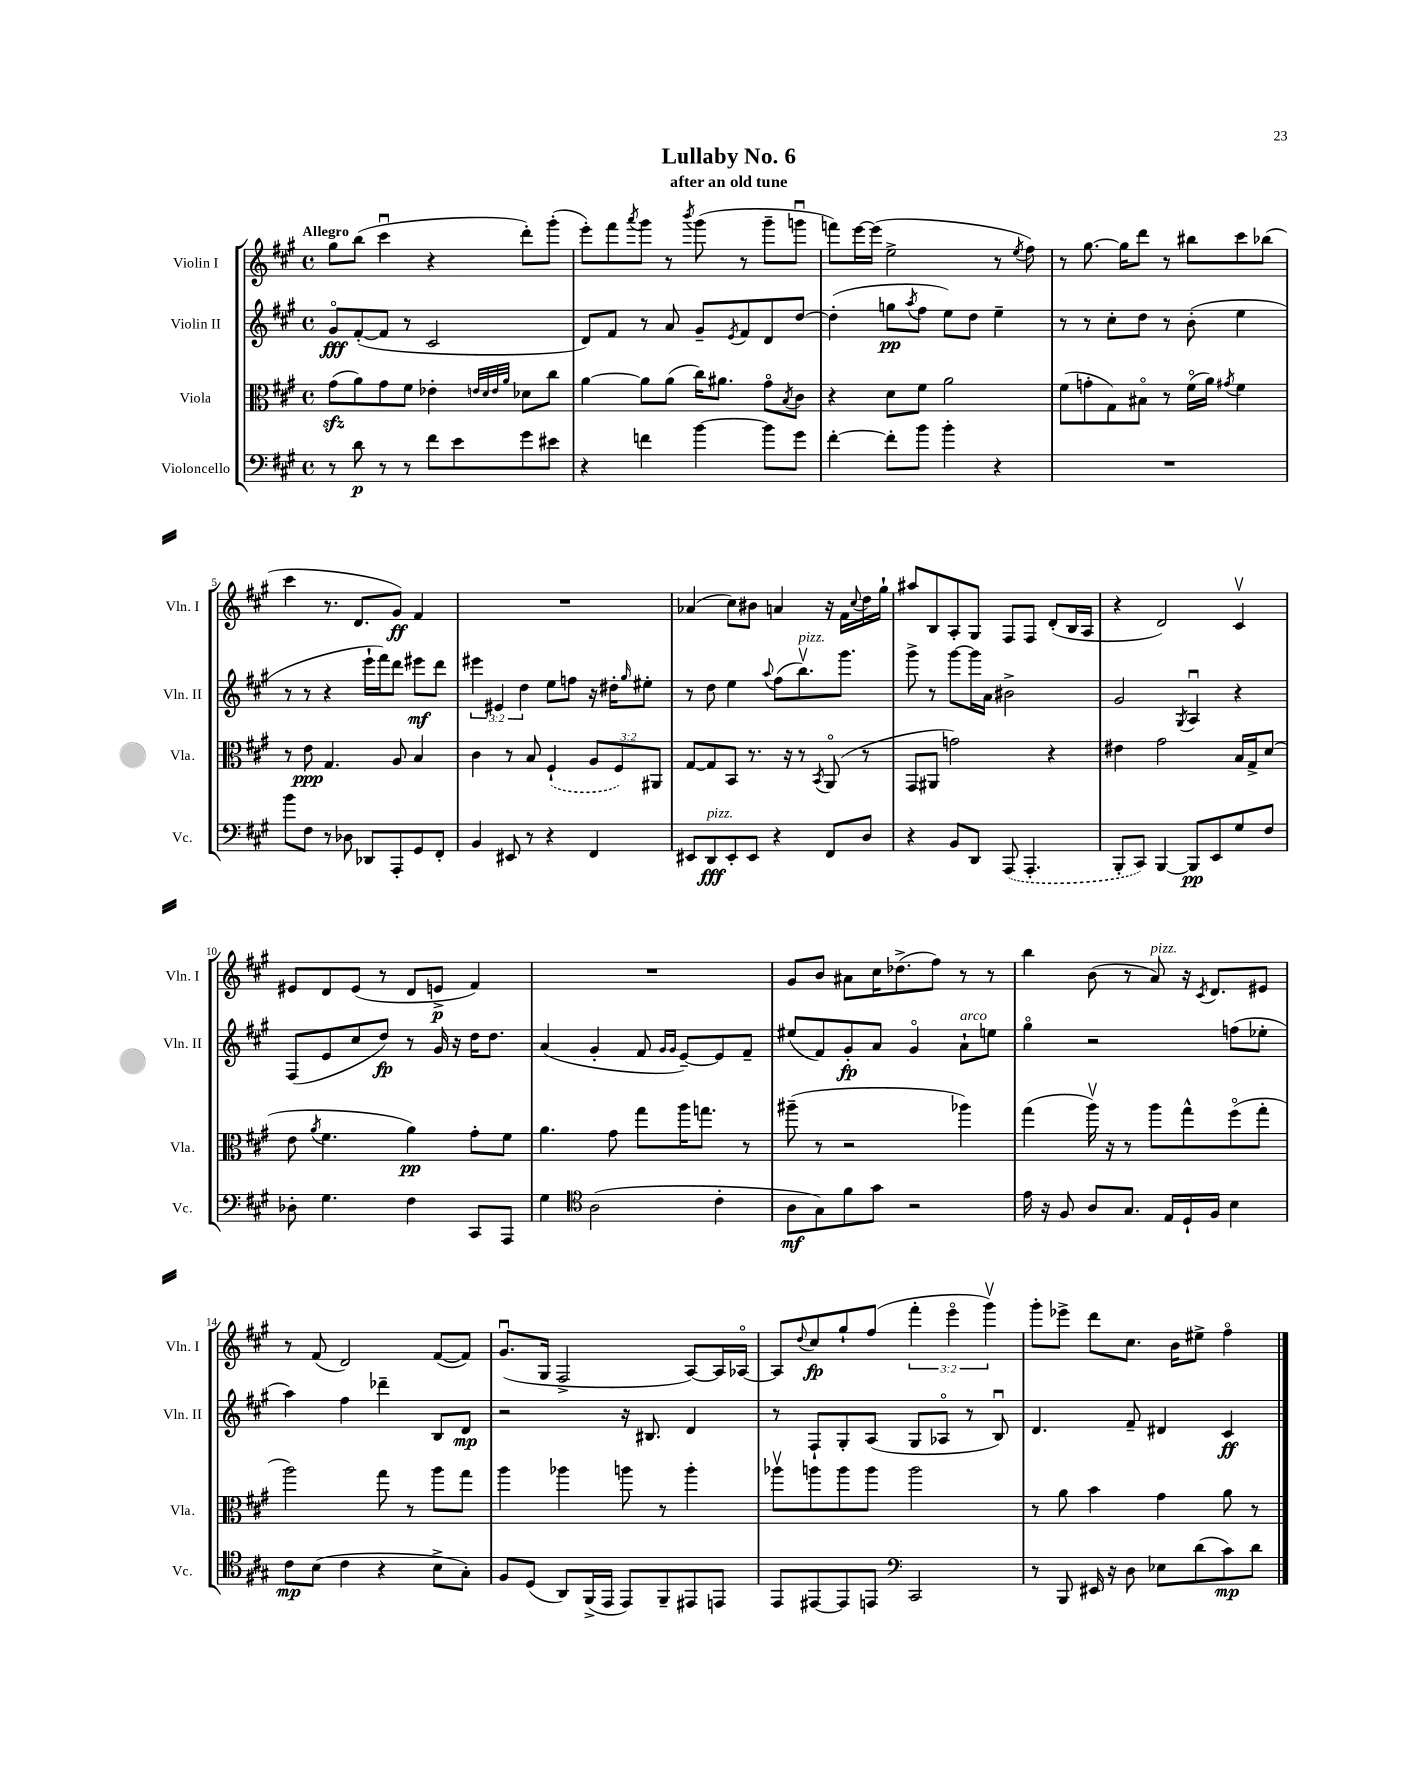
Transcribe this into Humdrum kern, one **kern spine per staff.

**kern	**dynam	**kern	**dynam	**kern	**dynam	**kern	**dynam
*part4	*part4	*part3	*part3	*part2	*part2	*part1	*part1
*staff4	*staff4	*staff3	*staff3	*staff2	*staff2	*staff1	*staff1
*I"Violoncello	*	*I"Viola	*	*I"Violin II	*	*I"Violin I	*
*I'Vc.	*	*I'Vla.	*	*I'Vln. II	*	*I'Vln. I	*
*clefF4	*	*clefC3	*	*clefG2	*	*clefG2	*
*k[f#c#g#]	*	*k[f#c#g#]	*	*k[f#c#g#]	*	*k[f#c#g#]	*
*M4/4	*	*M4/4	*	*M4/4	*	*M4/4	*
*met(c)	*	*met(c)	*	*met(c)	*	*met(c)	*
=1	=1	=1	=1	=1	=1	=1	=1
!	!	!	!	!	!	!LO:TX:a:B:t=Allegro	!
8r	.	(8g#zz\L	.	8g#/L	fff	8gg#\L	.
8d\	p	8a\)	.	([8f#'/	.	(8bb\J	.
8r	.	8g#\	.	8f#/J]	.	4ccc#u\	.
8r	.	8f#\J	.	8r	.	.	.
8f#\L	.	4e-X'\	.	2c#/	.	4r	.
8e\	.	.	.	.	.	.	.
.	.	32qqen/LLL	.	.	.	.	.
.	.	32qqd/	.	.	.	.	.
.	.	32qqe/	.	.	.	.	.
.	.	32qqa/JJJ	.	.	.	.	.
8g#\	.	8d-X\L	.	.	.	8ddd'\L)	.
8e#X\J	.	8cc#\J	.	.	.	(8ggg#'\J	.
=2	=2	=2	=2	=2	=2	=2	=2
4r	.	[4a\	.	8d/L)	.	8eee'\L)	.
.	.	.	.	8f#/J	.	8fff#\	.
.	.	.	.	.	.	8qaaa/	.
4fn\	.	8a\L]	.	8r	.	8ggg#\J	.
.	.	(8a\J	.	8a/	.	8r	.
.	.	.	.	.	.	8qbbb/	.
[4b\	.	16cc#\KL)	.	8g#~/L	.	(8ggg#\	.
.	.	8.a#X\J	.	.	.	.	.
.	.	.	.	8qe/	.	.	.
.	.	.	.	8f#/	.	8r	.
8b\L]	.	8g#\L	.	8d/	.	8ggg#~\L	.
.	.	8qB/	.	.	.	.	.
8g#\J	.	8c#\J	.	[8dd/J	.	8gggnu\J	.
=3	=3	=3	=3	=3	=3	=3	=3
[4f#'\	.	4r	.	(4dd'\]	.	8fffn\L)	.
.	.	.	.	.	.	[16eee\L	.
.	.	.	.	.	.	(16eee\JJ]	.
8f#'\L]	.	8d\L	.	8ggn\L	pp	2ee^\	.
.	.	.	.	8qaa/	.	.	.
8b\J	.	8f#\J	.	8ff#\J	.	.	.
4b'\	.	2a\	.	8ee\L)	.	.	.
.	.	.	.	8dd\J	.	.	.
4r	.	.	.	4ee~\	.	8r	.
.	.	.	.	.	.	8qee/	.
.	.	.	.	.	.	8ff#\)	.
=4	=4	=4	=4	=4	=4	=4	=4
1r	.	(8f#\L	.	8r	.	8r	.
.	.	8gn'\	.	8r	.	[8.gg#\	.
.	.	8G#\)	.	8cc#'\L	.	.	.
.	.	.	.	.	.	16gg#\KL]	.
.	.	8B#X\J	.	8dd\J	.	8ddd\J	.
.	.	8r	.	8r	.	8r	.
.	.	(16f#\LL	.	(8b'\	.	8bb#X\L	.
.	.	16a\JJ)	.	.	.	.	.
.	.	8qg#X/	.	.	.	.	.
.	.	4f#\	.	4ee\	.	8ccc#\	.
.	.	.	.	.	.	(8bb-X\J	.
!!LO:LB:g=z
=5	=5	=5	=5	=5	=5	=5	=5
8b\L	.	8r	.	8r	.	4ccc#\	.
8F#\J	.	8e\	ppp	8r	.	.	.
8r	.	4.G#/	.	4r	.	8.r	.
8D-X\	.	.	.	.	.	.	.
.	.	.	.	.	.	8.d/L	.
8DD-X/L	.	.	.	16eee`\LL	.	.	.
.	.	.	.	16fff#\J)	.	.	.
8AAA'/	.	8A/	.	8ddd\J	.	8g#/J)	ff
8GG#/	.	4B/	.	8eee#X\L	mf	4f#/	.
8FF#'/J	.	.	.	8ddd\J	.	.	.
=6	=6	=6	=6	=6	=6	=6	=6
4BB/	.	4c#\	.	6eee#X\	.	1r	.
.	.	.	.	6e#X/	.	.	.
8EE#X/	.	8r	.	.	.	.	.
.	.	.	.	6dd\	.	.	.
8r	.	8B/	.	.	.	.	.
4r	.	(4F#`/	.	8ee\L	.	.	.
.	.	.	.	8ffn\J	.	.	.
4FF#/	.	12A/L	.	16r	.	.	.
.	.	.	.	16dd#X'\KL	.	.	.
.	.	12F#/)	.	.	.	.	.
.	.	.	.	16qqgg#/	.	.	.
.	.	.	.	8ee#X'\J	.	.	.
.	.	12AA#X/J	.	.	.	.	.
=7	=7	=7	=7	=7	=7	=7	=7
8EE#X/L	.	[8G#/L	.	8r	.	(4a-X/	.
!LO:TX:a:i:t=pizz.	!	!	!	!	!	!	!
8DD/	fff	8G#/]	.	8dd\	.	.	.
8EE#'/	.	8BB/J	.	4ee\	.	8cc#\L)	.
8EE#/J	.	8.r	.	.	.	8b#X\J	.
.	.	.	.	8qqaa/	.	.	.
4r	.	.	.	(8ff#\L	.	4an/	.
.	.	16r	.	.	.	.	.
!	!	!	!	!LO:TX:a:i:t=pizz.	!	!	!
.	.	8r	.	8.bbv\)	.	.	.
.	.	8qBB/	.	.	.	.	.
8FF#/L	.	(8AA/	.	.	.	16r	.
.	.	.	.	8.ggg#\J	.	16f#\LL	.
.	.	.	.	.	.	8qqcc#/	.
8D/J	.	8r	.	.	.	16dd\	.
.	.	.	.	.	.	16gg#`\JJ	.
=8	=8	=8	=8	=8	=8	=8	=8
4r	.	8GG#/L	.	8ggg#^\	.	8aa#X/L	.
.	.	8AA#X/J	.	8r	.	8B/	.
8BB/L	.	2gn\)	.	[8ggg#\L	.	8A'/	.
8DD/J	.	.	.	16ggg#\L]	.	8G#/J	.
.	.	.	.	16a\JJ	.	.	.
(8AAA/	.	.	.	2b#X^\	.	8F#/L	.
4.AAA'/	.	.	.	.	.	8F#/J	.
.	.	4r	.	.	.	(8d'/L	.
.	.	.	.	.	.	16B/L	.
.	.	.	.	.	.	16A/JJ	.
=9	=9	=9	=9	=9	=9	=9	=9
8BBB'/L	.	4e#X\	.	2g#/	.	4r	.
8CC#/J)	.	.	.	.	.	.	.
[4BBB/	.	2g#\	.	.	.	2d/)	.
.	.	.	.	8qG#/	.	.	.
8BBB/L]	pp	.	.	4Au/	.	.	.
8EE/	.	.	.	.	.	.	.
8G#/	.	16B/LL	.	4r	.	4c#v/	.
.	.	16G#^/J	.	.	.	.	.
8F#/J	.	(8d/J	.	.	.	.	.
!!LO:LB:g=z
=10	=10	=10	=10	=10	=10	=10	=10
8D-X'\	.	8e\	.	(8F#/L	.	8e#X/L	.
.	.	8qa/	.	.	.	.	.
4.G#\	.	4.f#\	.	8e/	.	8d/	.
.	.	.	.	8cc#/	.	(8e#/J	.
.	.	.	.	8dd/J)	fp	8r	.
4F#\	.	4a\)	pp	8r	.	8d/L	.
.	.	.	.	16g#/	.	8en^/J	p
.	.	.	.	16r	.	.	.
8CC#/L	.	8g#'\L	.	16dd\KL	.	4f#/)	.
.	.	.	.	8.dd\J	.	.	.
8AAA/J	.	8f#\J	.	.	.	.	.
=11	=11	=11	=11	=11	=11	=11	=11
4G#\	.	4.a\	.	(4a/	.	1r	.
*clefC4	*	*	*	*	*	*	*
(2A\	.	.	.	4g#'/	.	.	.
.	.	8g#\	.	.	.	.	.
.	.	8gg#\L	.	8f#/	.	.	.
.	.	.	.	16qqg#/LL	.	.	.
.	.	.	.	16qqg#/JJ	.	.	.
.	.	16aa\K	.	[8e~/L)	.	.	.
.	.	8.ggn\J	.	.	.	.	.
4c#'\	.	.	.	8e/]	.	.	.
.	.	8r	.	8f#~/J	.	.	.
=12	=12	=12	=12	=12	=12	=12	=12
8A\L	mf	(8aa#X~\	.	(8ee#X/L	.	8g#/L	.
8G#\)	.	8r	.	8f#/)	.	8b/J	.
8f#\	.	2r	.	8g#'/	fp	8a#X\L	.
8g#\J	.	.	.	8a/J	.	16cc#\K	.
.	.	.	.	.	.	(8.dd-X^\	.
2r	.	.	.	4g#/	.	.	.
.	.	.	.	.	.	8ff#\J)	.
!	!	!	!	!LO:TX:a:i:t=arco	!	!	!
.	.	4aa-X\)	.	8a`\L	.	8r	.
.	.	.	.	8een\J	.	8r	.
=13	=13	=13	=13	=13	=13	=13	=13
16e\	.	(4gg#\	.	4gg#\	.	4bb\	.
16r	.	.	.	.	.	.	.
8F#/	.	.	.	.	.	.	.
8A/L	.	16aav\)	.	2r	.	(8b\	.
.	.	16r	.	.	.	.	.
8.G#/J	.	8r	.	.	.	8r	.
!	!	!	!	!	!	!LO:TX:a:i:t=pizz.	!
.	.	8aa\L	.	.	.	8a/)	.
16E/LL	.	.	.	.	.	.	.
16D`/	.	8gg#^^\	.	.	.	16r	.
.	.	.	.	.	.	8qc#/	.
16F#/JJ	.	.	.	.	.	8.d/L	.
4B\	.	(8ff#\	.	(8ffn\L	.	.	.
.	.	8gg#'\J	.	8ee-X'\J	.	8e#X/J	.
!!LO:LB:g=z
=14	=14	=14	=14	=14	=14	=14	=14
8c#\L	mp	2aa\)	.	4aa\)	.	8r	.
(8B\J	.	.	.	.	.	(8f#/	.
4c#\	.	.	.	4ff#\	.	2d/)	.
4r	.	8gg#\	.	4ddd-X~\	.	.	.
.	.	8r	.	.	.	.	.
8B^\L	.	8aa\L	.	8B/L	.	([8f#/L	.
8G#'\J)	.	8gg#\J	.	8d/J	mp	8f#/J])	.
=15	=15	=15	=15	=15	=15	=15	=15
8F#/L	.	4aa\	.	2r	.	(8.g#u/L	.
(8D/J	.	.	.	.	.	.	.
.	.	.	.	.	.	16G#/Jk	.
8AA/L)	.	4aa-X\	.	.	.	2F#^/	.
(16FF#^/L	.	.	.	.	.	.	.
16EE/JJ	.	.	.	.	.	.	.
8EE/L)	.	8aan\	.	16r	.	.	.
.	.	.	.	8.B#X/	.	.	.
8FF#~/	.	8r	.	.	.	.	.
8EE#X/	.	4aa'\	.	4d/	.	[8A/L)	.
8EEn/J	.	.	.	.	.	16A/L]	.
.	.	.	.	.	.	[16A-X/JJ	.
=16	=16	=16	=16	=16	=16	=16	=16
8EE/L	.	8aa-Xv\L	.	8r	.	8A-/L]	.
.	.	.	.	.	.	8qqdd/	.
[8EE#X/	.	8aan\	.	8F#`/L	.	8cc#/	fp
8EE#/]	.	8aa\	.	8G#'/	.	8gg#`/	.
8EEn/J	.	8aa\J	.	(8A/J	.	(8ff#/J	.
*clefF4	*	*	*	*	*	*	*
2CC#/	.	2aa\	.	8G#/L	.	6fff#'\	.
.	.	.	.	8A-X/J	.	.	.
.	.	.	.	.	.	6eee\	.
.	.	.	.	8r	.	.	.
.	.	.	.	.	.	6ggg#v\)	.
.	.	.	.	8Bu/)	.	.	.
=17	=17	=17	=17	=17	=17	=17	=17
8r	.	8r	.	4.d/	.	8ggg#'\L	.
8BBB/	.	8a\	.	.	.	8eee-X^\J	.
16EE#X/	.	4b\	.	.	.	8ddd\L	.
16r	.	.	.	.	.	.	.
8D\	.	.	.	8f#~/	.	8.cc#\J	.
8E-X\L	.	4g#\	.	4d#X/	.	.	.
.	.	.	.	.	.	16b\KL	.
(8d\	.	.	.	.	.	8ee#X^\J	.
8c#\)	mp	8a\	.	4c#/	ff	4ff#\	.
8d\J	.	8r	.	.	.	.	.
==	==	==	==	==	==	==	==
*-	*-	*-	*-	*-	*-	*-	*-
